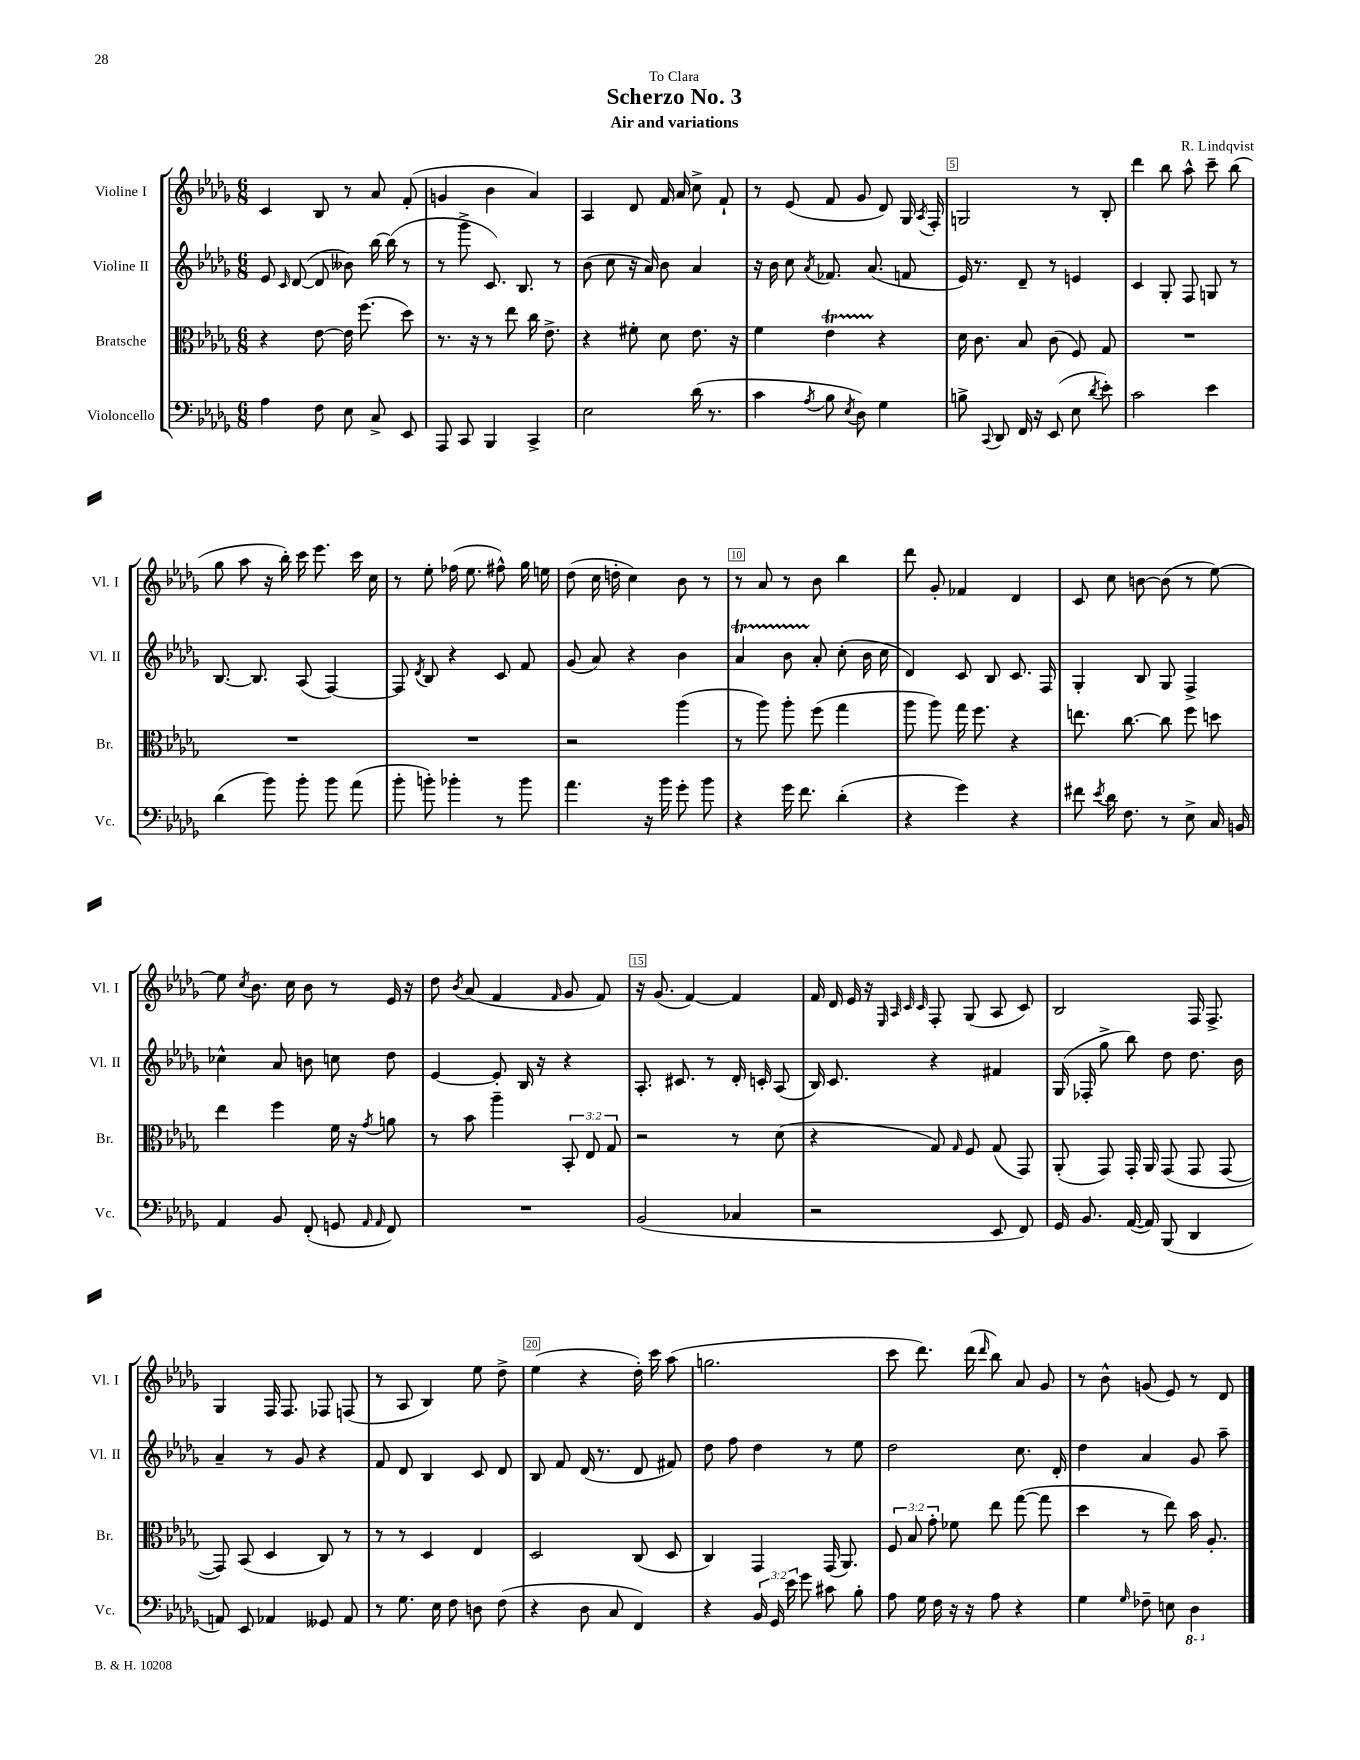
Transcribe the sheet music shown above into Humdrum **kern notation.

**kern	**kern	**kern	**kern
*part4	*part3	*part2	*part1
*staff4	*staff3	*staff2	*staff1
*I"Violoncello	*I"Bratsche	*I"Violine II	*I"Violine I
*I'Vc.	*I'Br.	*I'Vl. II	*I'Vl. I
*clefF4	*clefC3	*clefG2	*clefG2
*k[b-e-a-d-g-]	*k[b-e-a-d-g-]	*k[b-e-a-d-g-]	*k[b-e-a-d-g-]
*M6/8	*M6/8	*M6/8	*M6/8
=1	=1	=1	=1
4A-\	4r	8e-/	4c/
.	.	16qqc/	.
.	.	([8d-/	.
8F\	[8e-\	8d-/]	8B-/
8E-\	16e-\]	8b--X\)	8r
.	(8.ff\	.	.
8C^/	.	[16bb-\	8a-/
.	.	(16bb-\]	.
8EE-/	8dd-\)	8r	(8f'/
=2	=2	=2	=2
8AAA-/	8.r	8r	4gn/
8CC/	.	8ggg-^\	.
.	16r	.	.
4BBB-/	8r	8.c/)	4b-\
.	8ee-\	.	.
.	.	8.B-/	.
4CC^/	16cc\	.	4a-/)
.	8.e-^\	.	.
.	.	8r	.
=3	=3	=3	=3
2E-\	4r	(8b-\	4A-/
.	.	8cc\	.
.	8f#X'\	16r	8d-/
.	.	16a-/)	.
.	8d-\	8b-\	16f/
.	.	.	16a-/
(16d-\	8.e-\	4a-/	8cc^\
8.r	.	.	.
.	.	.	8f`/
.	16r	.	.
=4	=4	=4	=4
4c\	4f\	16r	8r
.	.	16b-\	.
.	.	8cc\	(8e-/
8qA-/	.	8qa-/	.
8B-\	4e-T\	8.f-X/	8f/
8qE-/	.	.	.
8D-\)	.	.	8g-/
.	.	(8.a-/	.
4G-\	4r	.	8d-/)
.	.	8fn/	16G-/
.	.	.	8qA-/
.	.	.	16F'/
=5	=5	=5	=5
8Bn^\	16d-\	16e-/)	2Gn/
.	8.c\	8.r	.
8qqCC/	.	.	.
8DD-/	.	.	.
16FF/	8B-/	8d-~/	.
16r	.	.	.
(8EE-/	(8c\	8r	.
8E-\	8F/)	4en/	8r
8qd-/	.	.	.
8e-'\)	8G-/	.	8B-'/
=6	=6	=6	=6
2c\	2.r	4c/	4ddd-\
.	.	8G-'/	8bb-\
.	.	8F/	8aa-^^\
4e-\	.	8Gn/	8ccc~\
.	.	8r	(8bb-\
!!LO:LB:g=z
=7	=7	=7	=7
(4d-\	2.r	[8.B-/	8gg-\
.	.	.	8aa-\
.	.	8.B-/]	.
8b-\)	.	.	16r
.	.	.	16bb-'\)
8b-'\	.	(8A-/	16ccc\
.	.	.	8.eee-\
8b-\	.	[4F/)	.
(8a-\	.	.	16ccc\
.	.	.	16cc\
=8	=8	=8	=8
8b-'\	2.r	8F/]	8r
.	.	8qd-/	.
8bn'\)	.	8B-/	8ee-'\
4b-X'\	.	4r	(16ff-X\
.	.	.	8.ee-\
8r	.	8c/	8ff#X^^\)
8b-\	.	8f/	16gg-\
.	.	.	16een\
=9	=9	=9	=9
4.a-\	2r	(8g-/	(8dd-\
.	.	8a-/)	16cc\
.	.	.	16ddn'\
.	.	4r	4cc\)
16r	.	.	.
16b-\	.	.	.
8g-'\	(4aa-\	4b-\	8b-\
8b-\	.	.	8r
=10	=10	=10	=10
4r	8r	4a-T/	8r
.	8aa-\)	.	8a-/
16g-\	8aa-'\	8b-TTT\	8r
8.f\	.	.	.
.	(8ff\	8a-'/	8b-\
(4d-'\	4gg-\	(8cc'\	4bb-\
.	.	16b-\	.
.	.	16cc\	.
=11	=11	=11	=11
4r	8aa-\	4d-/)	8ddd-\
.	8aa-\)	.	8g-'/
4g-\)	16gg-\	8c/	4f-X/
.	8.ff\	.	.
.	.	8B-/	.
4r	4r	8.c/	4d-/
.	.	16F/	.
=12	=12	=12	=12
8f#X\	8.een\	4G-'/	8c/
8qe-/	.	.	.
16d-\	.	.	8cc\
8.F\	[8.cc\	.	.
.	.	8B-/	[8bn\
8r	8cc\]	8G-/	(8b\]
8E-^\	8ff\	4F^/	8r
16C/	8ddn\	.	[8ee-\)
16BBn/	.	.	.
!!LO:LB:g=z
=13	=13	=13	=13
4AA-/	4ee-\	4cc-X^^\	8ee-\]
.	.	.	8qcc/
.	.	.	8.b-\
8BB-/	4ff\	8a-/	.
.	.	.	16cc\
(8FF'/	.	8bn\	8b-\
8GGn/	16f\	8ccn\	8r
.	16r	.	.
16qqAA-/	.	.	.
16qqAA-/	8qg-/	.	.
8FF/)	8an\	8dd-\	16e-/
.	.	.	16r
=14	=14	=14	=14
2.r	8r	[4e-/	8dd-\
.	.	.	8qb-/
.	8b-\	.	(8a-/
.	4aa-~\	8e-'/]	4f/
.	.	16B-/	.
.	.	16r	.
.	.	.	16qqf/
.	12BB-'/	4r	8g-/
.	12E-/	.	.
.	.	.	8f/)
.	12G-/	.	.
=15	=15	=15	=15
(2BB-/	2r	8.A-'/	16r
.	.	.	(8.g-/
.	.	8.c#X/	.
.	.	.	[4f/)
.	.	8r	.
4C-X/	8r	16d-'/	4f/]
.	.	16cn'/	.
.	(8d-\	(8A-/	.
=16	=16	=16	=16
2r	4r	16B-/)	16f/
.	.	8.c/	16d-/
.	.	.	16e-/
.	.	.	16r
.	.	.	32qqE-/
.	.	.	32qqA-/
.	.	.	32qqc/
.	.	.	32qqc/
.	8G-/)	4r	8F'/
.	16qqG-/	.	.
.	8F/	.	(8G-/
8EE-/	(8G-/	4f#X/	8A-/
8FF/)	8GG-/)	.	8c/)
=17	=17	=17	=17
16GG-/	(8AA-'/	(16G-/	2B-/
8.BB-/	.	16F-X'/	.
.	8GG-/)	8gg-^\	.
([16AA-/	16GG-'/	8bb-\)	.
16AA-/])	16AA-/	.	.
(8BBB-/	(8GG-/	8dd-\	.
4DD-/	8GG-/	8.dd-\	16F/
.	.	.	8.F^/
.	[8GG-/	.	.
.	.	16b-\	.
!!LO:LB:g=z
=18	=18	=18	=18
8AAn/)	8GG-/])	4a-~/	4G-/
8EE-/	(8BB-/	.	.
4AA-X/	4D-/	8r	16F/
.	.	.	8.F/
.	.	8g-/	.
8GG--X/	8C/)	4r	8F-X/
8AA-/	8r	.	(8Fn/
=19	=19	=19	=19
8r	8r	8f/	8r
8.G-\	8r	8d-/	8A-/
.	4D-/	4B-/	4B-/)
16E-\	.	.	.
8F\	.	.	.
8Dn\	4E-/	8c/	8ee-\
(8F\	.	8d-/	8dd-^\
=20	=20	=20	=20
4r	2D-/	8B-/	(4ee-\
.	.	8f/	.
8D-\	.	(16d-/	4r
.	.	8.r	.
8C/	.	.	.
4FF/)	(8C/	8d-/	16dd-'\)
.	.	.	16ccc\
.	8D-/	8f#X/)	(8aa-\
=21	=21	=21	=21
4r	4C/)	8dd-\	2.ggn\
.	.	8ff\	.
24BB-/	4GG-/	4dd-\	.
24GG-/	.	.	.
24e-\	.	.	.
8g-\	.	.	.
8c#X\	(16GG-/	8r	.
.	8.AA-/)	.	.
8B-'\	.	8ee-\	.
=22	=22	=22	=22
8A-\	12F/	2dd-\	8ccc\
.	12B-/	.	.
16G-\	.	.	8.ddd-\)
.	12g-'\	.	.
16F\	.	.	.
16r	8f-X\	.	.
16r	.	.	(16ddd-\
.	.	.	16qqddd-/
8A-\	8ee-\	.	8bb-\)
4r	([8gg-\	8.cc\	8a-/
.	8gg-\]	.	8g-/
.	.	16d-'/	.
=23	=23	=23	=23
4G-\	4dd-\	4dd-\	8r
.	.	.	8b-^^\
16qqG-/	.	.	.
8F-X~\	8r	4a-/	(8gn/
8En\	8ee-\)	.	8e-/)
*8ba	*	*	*
4DD-\	16b-\	8g-/	8r
.	8.A-'/	.	.
.	.	8aa-~\	8d-/
*X8ba	*	*	*
==	==	==	==
*-	*-	*-	*-
